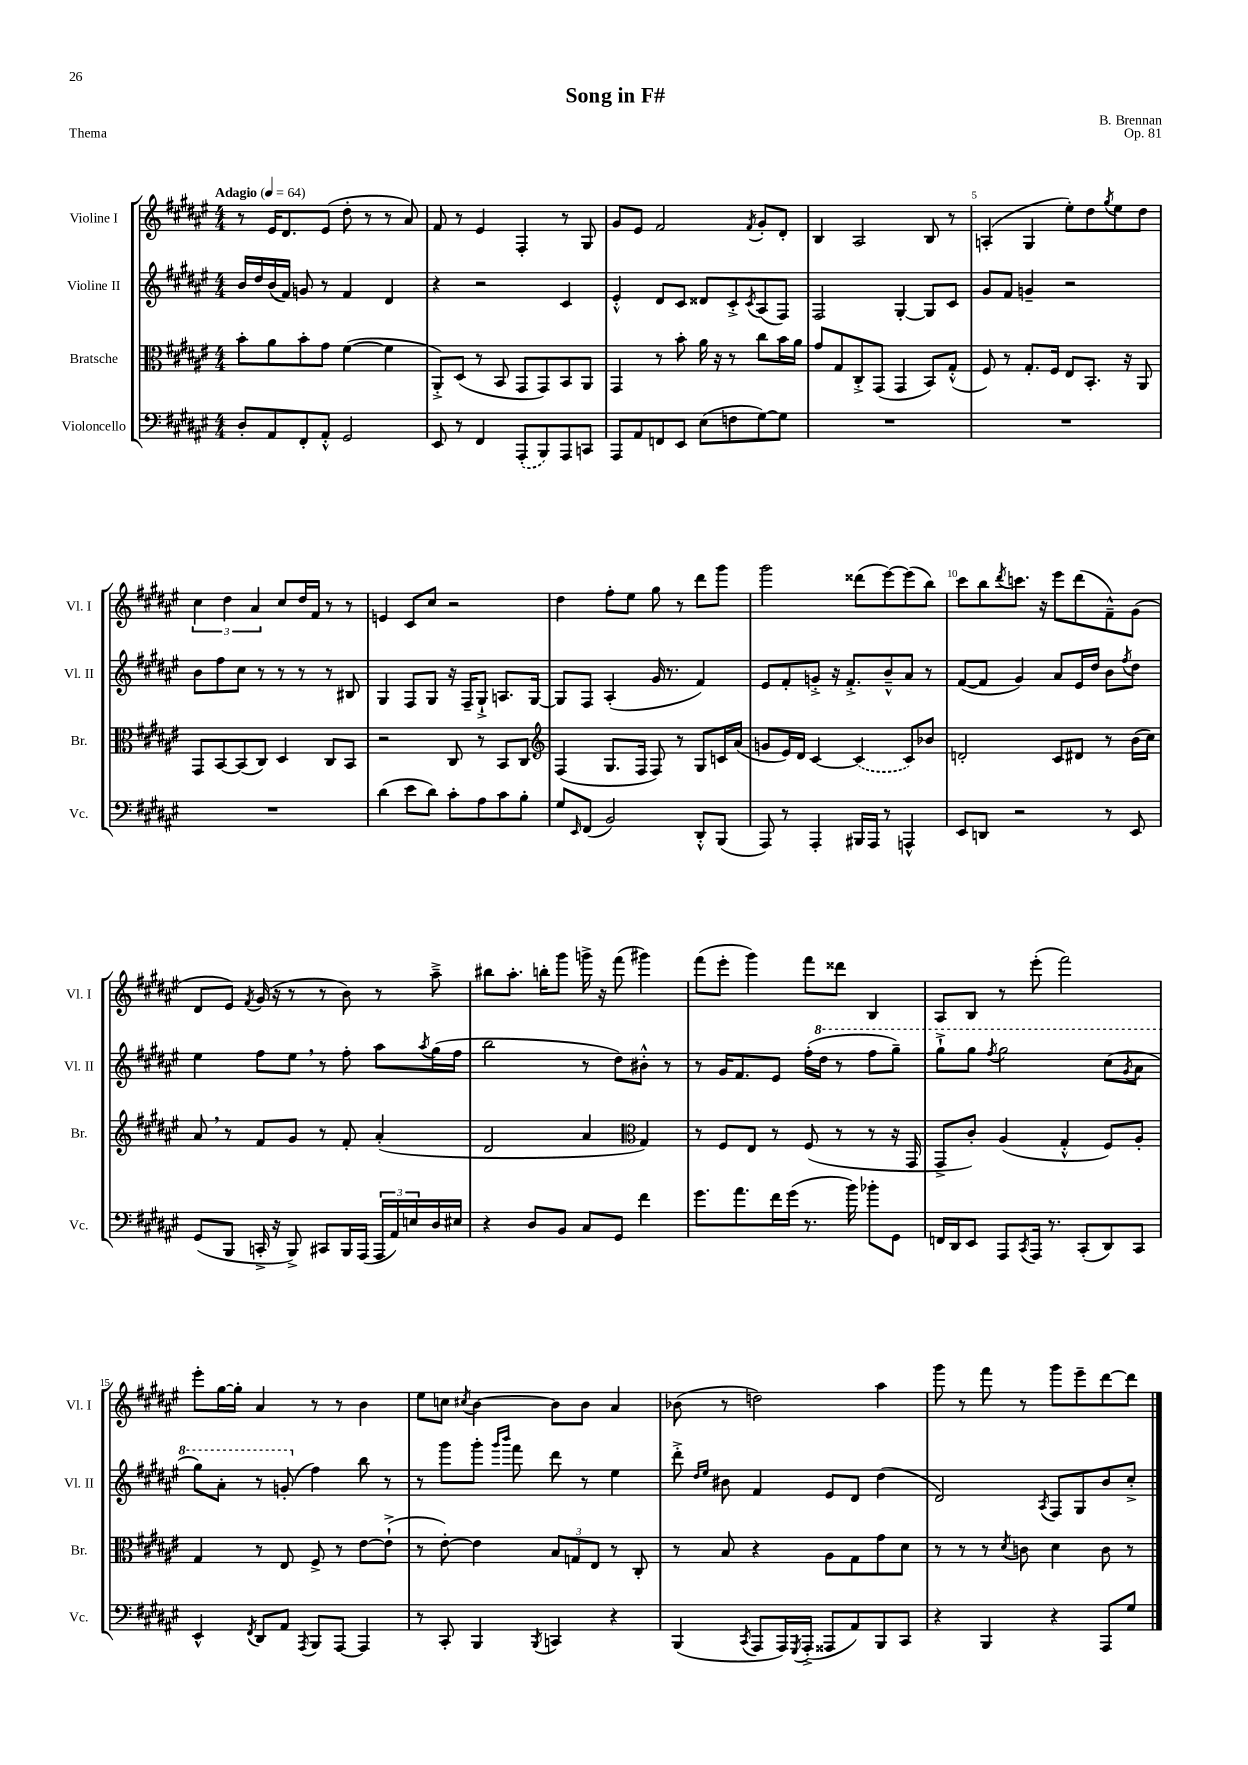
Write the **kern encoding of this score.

**kern	**kern	**kern	**kern
*staff4	*staff3	*staff2	*staff1
*clefF4	*clefC3	*clefG2	*clefG2
*k[f#c#g#d#a#e#]	*k[f#c#g#d#a#e#]	*k[f#c#g#d#a#e#]	*k[f#c#g#d#a#e#]
*M4/4	*M4/4	*M4/4	*M4/4
*MM64	*MM64	*MM64	*MM64
8D#'	8b'	16b	8r
.	.	16dd#	.
8AA#	8a#	(16b	16e#
.	.	16f#)	8.d#
8FF#'	8b'	8g	.
8AA#'^^	8g#	8r	(8e#
2GG#	([4f#	4f#	8dd#'
.	.	.	8r
.	4f#]	4d#	8r
.	.	.	8a#)
=	=	=	=
8EE#	8AA#'^)	4r	8f#
8r	(8D#	.	8r
4FF#	8r	2r	4e#
.	8BB	.	.
(8AAA#'	8GG#	.	4F#'
8BBB)	8GG#)	.	.
8AAA#	8BB	4c#	8r
8CC	8AA#	.	8G#
=	=	=	=
8AAA#	4GG#	4e#'^^	8g#
8AA#	.	.	8e#
8FF	8r	8d#	2f#
8EE#	8b'	8c#	.
(8E#	16a#	8d##	.
.	16r	.	.
8F	8r	8c#'^	.
.	.	8qc#	8qf#
[8G#)	8cc#	(8A#	8g#'
8G#]	16b	8F#)	8d#'
.	16a#	.	.
=	=	=	=
1r	8g#	2F#	4B
.	8G#	.	.
.	8C#'^	.	2A#
.	(8GG#	.	.
.	4GG#	[4G#'	.
.	8BB)	8G#]	8B
.	(8G#'^^	8c#	8r
=	=	=	=
1r	8F#)	8g#	(4A'
.	8r	8f#	.
.	8.G#'	4g~	4G#
.	16F#	.	.
.	8E#	2r	8ee#')
.	8.BB'	.	8dd#
.	.	.	8qgg#
.	.	.	8ee#
.	16r	.	.
.	8AA#	.	8dd#
=	=	=	=
1r	8GG#	8b	6cc#
.	[8BB	8ff#	.
.	.	.	6dd#
.	(8BB]	8cc#	.
.	.	.	6a#
.	8C#)	8r	.
.	4D#	8r	8cc#
.	.	8r	16dd#
.	.	.	16f#
.	8C#	8r	8r
.	8BB	8B#	8r
=	=	=	=
(4d#	2r	4G#	4e
8e#	.	8F#	8c#
8d#)	.	8G#	8cc#
8c#'	8C#	16r	2r
.	.	16F#~	.
8A#	8r	8G#`^	.
8c#	8BB	8.A	.
8B'	8C#	.	.
.	.	[16G#	.
=	=	=	=
*	*clefG2	*	*
8G#	(4F#	8G#]	4dd#
16qqEE#	.	.	.
(8FF#	.	8F#	.
2BB)	8.G#	(4A#'	8ff#'
.	.	.	8ee#
.	16F#	.	.
.	8F#)	16g#	8gg#
.	.	8.r	.
.	8r	.	8r
8DD#'^^	8G#	4f#)	8ddd#
(8BBB	16c	.	8ggg#
.	(16a#	.	.
=	=	=	=
8AAA#)	8g	8e#	2ggg#
8r	16e#)	8f#'	.
.	16d#	.	.
4AAA#'	[4c#	8g'^	.
.	.	16r	.
.	.	8.f#'^	.
16BBB#	(4c#]	.	(8ddd##
16AAA#	.	.	.
8r	.	8b~^^	[8eee#)
4AAA^^	8c#)	8a#	(8eee#]
.	8b-	8r	8bb)
=	=	=	=
8EE#	2d'	([8f#	8ccc#
8DD	.	8f#]	8bb
.	.	.	8qddd#
2r	.	4g#)	8.ccc
.	.	.	16r
.	8c#	8a#	8eee#
.	8d#	16e#	(8ddd#
.	.	16dd#	.
8r	8r	8b	8f#~^^)
.	.	8qff#	.
8EE#	(16b	8dd#	(8g#
.	16cc#)	.	.
=	=	=	=
(8GG#	8a#	4ee#	8d#
8BBB	8r	.	8e#)
.	.	.	8qf#
16CC'^	8f#	8ff#	(16g#
16r	.	.	16r
8BBB^)	8g#	8ee#	8r
8CC#	8r	8r	8r
16BBB	8f#'	8ff#'	8b)
(16AAA#	.	.	.
24AAA#	(4a#'	8aa#	8r
24AA#)	.	.	.
24E	.	.	.
.	.	8qaa#	.
16D#	.	(16gg#	8aa#~^
16E#	.	16ff#	.
=	=	=	=
4r	2d#	2bb	8bb#
.	.	.	8.aa#'
8D#	.	.	.
.	.	.	16bb'
8BB	.	.	8ggg#
8C#	4a#	8r	16ggg^
.	.	.	16r
8GG#	.	8dd#)	(8fff#
*	*clefC3	*	*
4f#	4G#)	8b#'^^	4ggg#)
.	.	8r	.
=	=	=	=
8.g#	8r	8r	(8fff#
.	8F#	16g#	8eee#'
8.a#	.	8.f#	.
.	8E#	.	4ggg#)
16f#	8r	8e#	.
(16g#	.	.	.
8.r	(8F#	(16ff#'	8fff#
.	.	16ddd#	.
.	8r	8r	8ddd##
16b)	.	.	.
8b-'	8r	8fff#	4B
8GG#	16r	8ggg#~)	.
.	16GG#	.	.
=	=	=	=
16FF	8GG#^	8ggg#`^	8A#
16DD#	.	.	.
8EE#	8c#')	8ggg#	8B
.	.	8qfff#	.
8AAA#	(4A#	2ggg#	8r
8qCC#	.	.	.
16AAA#	.	.	(8eee#'
8.r	.	.	.
.	4G#'^^	.	2fff#)
(8CC#'	.	.	.
8DD#)	8F#)	(8ccc#	.
.	.	8qgg#	.
8CC#	8A#'	8aa#	.
=	=	=	=
4EE#^^	4G#	8ggg#)	8eee#'
.	.	8aa#'	[16gg#
.	.	.	16gg#']
8qFF#	.	.	.
8DD#	8r	8r	4a#
8AA#	8E#	(8gg'	.
8qAAA#	.	.	.
8BBB	8F#^	4ff#)	8r
[8AAA#	8r	.	8r
4AAA#]	[8e#	8bb	4b
.	(8e#`^]	8r	.
=	=	=	=
8r	8r	8r	8ee#
8CC#'	[8e#')	8ggg#	8cc
.	.	.	8qcc#
4BBB	4e#]	8ggg#'	[4b
.	.	16qqggg#	.
.	.	16qqbbb	.
.	.	8fff#	.
8qBBB	.	.	.
4CC	12B	8ddd#	8b]
.	12G	.	.
.	.	8r	8b
.	12E#	.	.
4r	8r	4ee#	4a#
.	8C#'	.	.
=	=	=	=
(4BBB	8r	8ddd#'^	(8b-
.	.	16qqdd#	.
.	.	16qqee#	.
.	8B	8b#	8r
8qCC#	.	.	.
8AAA#	4r	4f#	2dd)
16AAA#)	.	.	.
8qGGG#	.	.	.
(16AAA#'^	.	.	.
8AAA##	8A#	8e#	.
8AA#)	8G#	8d#	.
8BBB	8g#	(4dd#	4aa#
8CC#	8d#	.	.
=	=	=	=
4r	8r	2d#)	8ggg#
.	8r	.	8r
4BBB	8r	.	8fff#
.	8qd#	.	.
.	8c	.	8r
.	.	8qA#	.
4r	4d#	8F#	8ggg#
.	.	8G#	8eee#~
8AAA#	8c	8b	[8ddd#
8G#	8r	8cc#'^	8ddd#]
==	==	==	==
*-	*-	*-	*-
